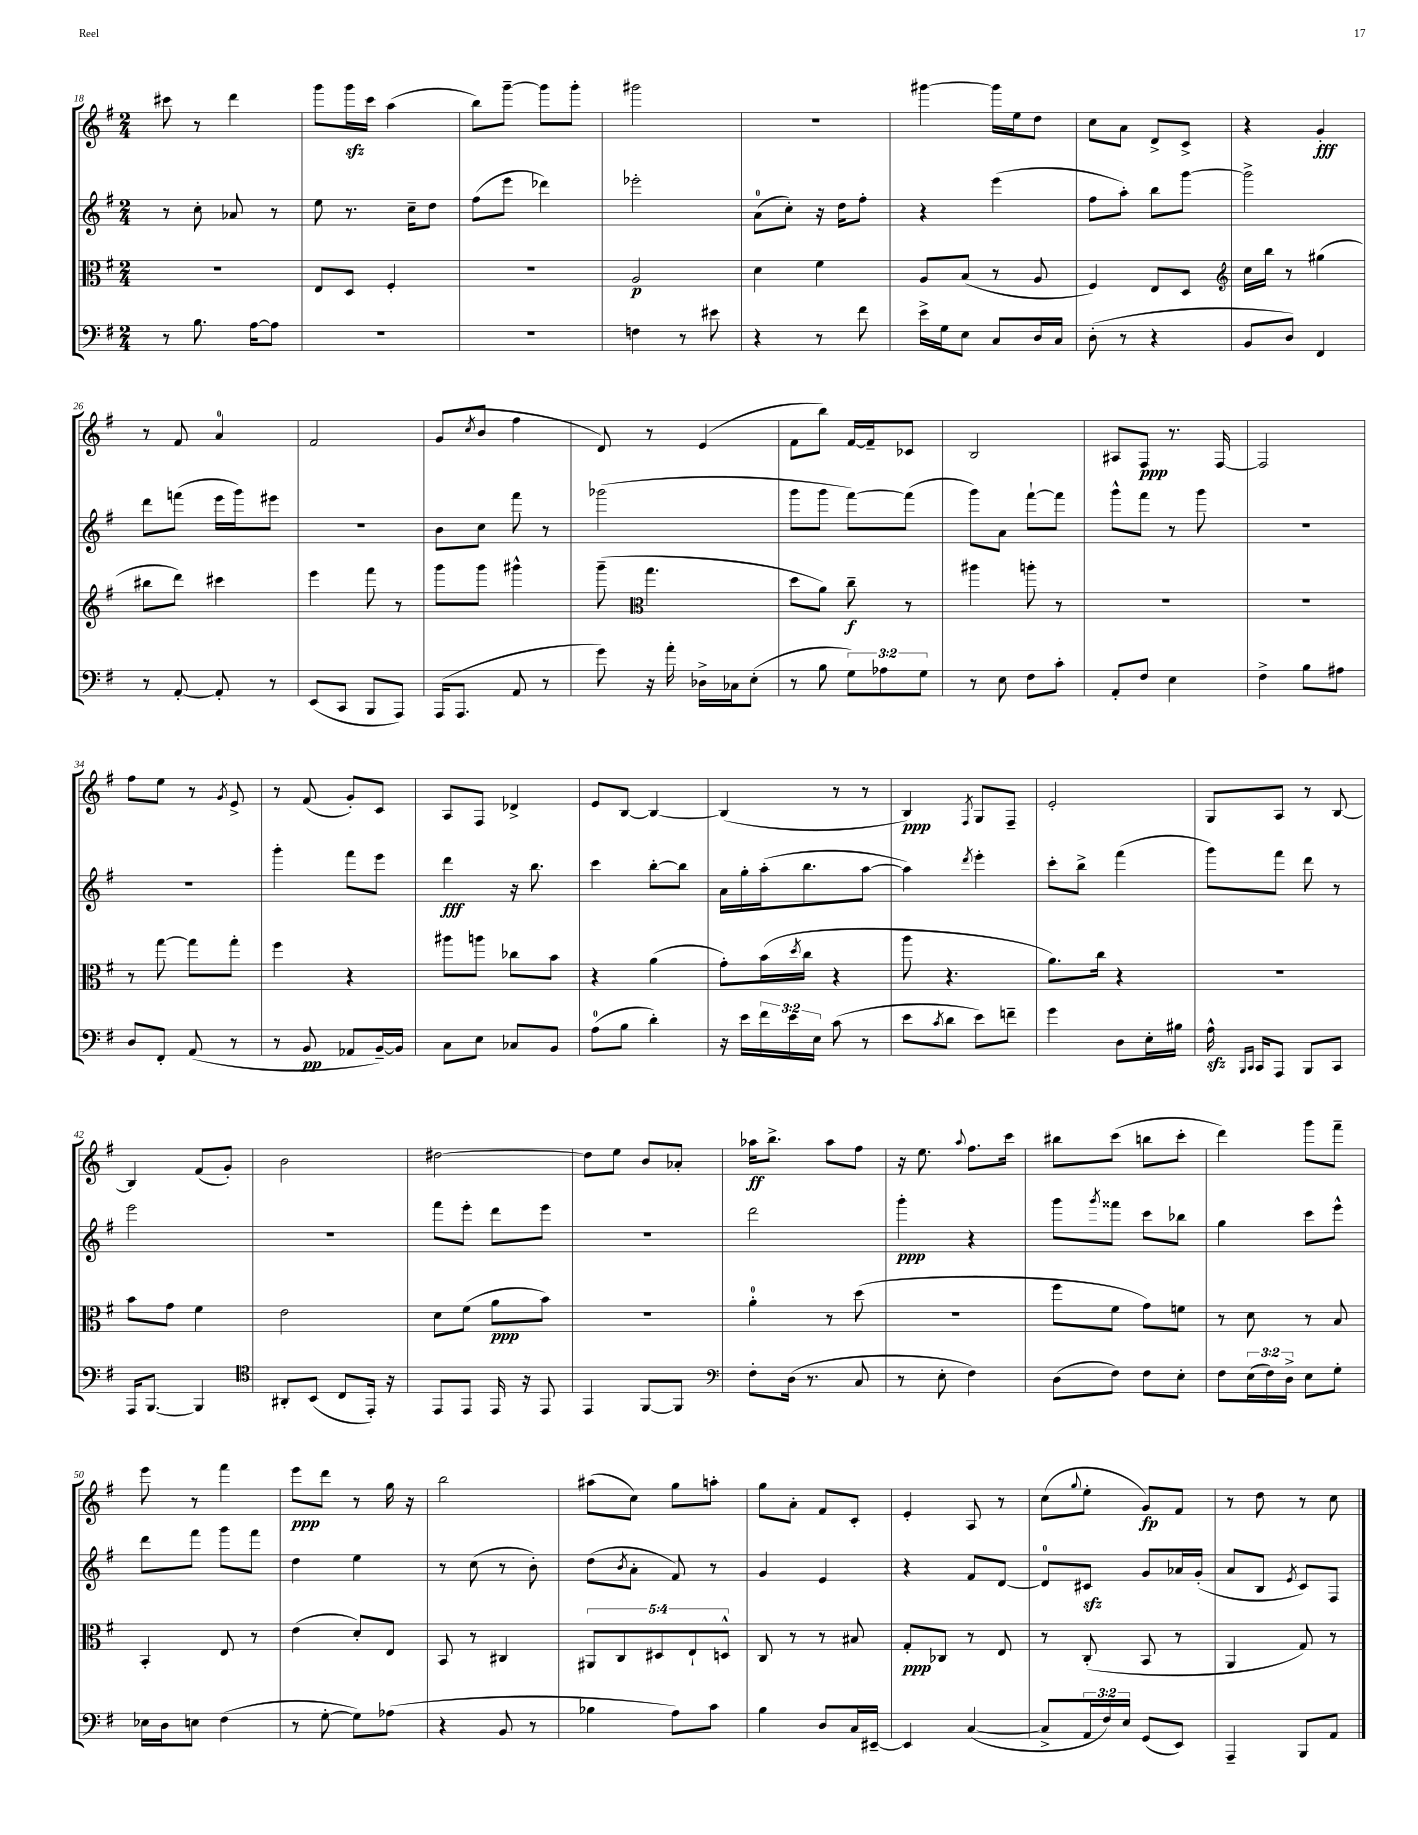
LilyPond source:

<<
\new StaffGroup <<
\new Staff = "s0" {
    \clef treble \key g \major \numericTimeSignature \time 2/4
    cis'''8 r8 d'''4 |
    g'''8 g'''16\sfz c'''16 a''4( |
    b''8) g'''8~-- g'''8 g'''8-. |
    gis'''2 |
    R2 |
    gis'''4~ gis'''16 e''16 d''8 |
    c''8 a'8 d'8-> c'8-> |
    r4 g'4-.\fff |
    r8 fis'8 a'4-0 |
    fis'2 |
    g'8( \acciaccatura { c''8 } b'8 fis''4 |
    d'8) r8 e'4( |
    fis'8 b''8) fis'16~ fis'16-- ces'8 |
    b2 |
    ais8 fis8\ppp r8. fis16~ |
    fis2 |
    fis''8 e''8 r8 \acciaccatura { g'8 } e'8-> |
    r8 fis'8( g'8-.) c'8 |
    a8 fis8 des'4-> |
    e'8 b8~ b4~ |
    b4( r8 r8 |
    b4\ppp) \acciaccatura { fis8 } g8 fis8-- |
    e'2-. |
    g8 a8 r8 b8~ |
    b4 fis'8( g'8-.) |
    b'2 |
    dis''2~ |
    dis''8 e''8 b'8 aes'8-. |
    aes''16\ff b''8.-> aes''8 fis''8 |
    r16 e''8. \appoggiatura { a''8 } fis''8. c'''16 |
    bis''8 c'''8( b''8 c'''8-. |
    d'''4) g'''8 fis'''8-- |
    e'''8 r8 fis'''4 |
    e'''8\ppp d'''8 r8 g''16 r16 |
    b''2 |
    ais''8( c''8) g''8 a''8-. |
    g''8 a'8-. fis'8 c'8-. |
    e'4-. a8 r8 |
    c''8( \appoggiatura { g''8 } e''8-. g'8\fp) fis'8 |
    r8 d''8 r8 c''8 \bar "|." |
}
\new Staff = "s1" {
    \clef treble \key g \major \numericTimeSignature \time 2/4
    r8 c''8-. aes'8 r8 |
    e''8 r8. c''16-- d''8 |
    fis''8( e'''8 des'''4) |
    ees'''2-. |
    a'8-0( c''8-.) r16 d''16 fis''8-. |
    r4 e'''4( |
    fis''8 a''8-.) b''8 g'''8~ |
    g'''2-> |
    d'''8 f'''8( e'''16 g'''16) eis'''8 |
    R2 |
    b'8 c''8 fis'''8 r8 |
    ges'''2( |
    g'''8 g'''8 fis'''8~) fis'''8( |
    g'''8) a'8 fis'''8~-! fis'''8 |
    g'''8-^ fis'''8 r8 g'''8 |
    r2 |
    R2 |
    g'''4-. fis'''8 e'''8 |
    d'''4\fff r16 b''8. |
    c'''4 b''8~-. b''8 |
    a'16 g''16-. a''16-.( b''8. a''8~ |
    a''4) \acciaccatura { d'''8 } e'''4-. |
    c'''8-. b''8-> fis'''4( |
    g'''8) fis'''8 d'''8 r8 |
    e'''2 |
    R2 |
    fis'''8 e'''8-. d'''8 e'''8 |
    R2 |
    d'''2 |
    g'''4-.\ppp r4 |
    g'''8 \acciaccatura { g'''8 } fisis'''8 c'''8 bes''8 |
    g''4 c'''8 e'''8-^ |
    d'''8 fis'''8 g'''8 fis'''8 |
    d''4 e''4 |
    r8 c''8( r8 b'8-.) |
    d''8( \acciaccatura { b'8 } a'8-. fis'8) r8 |
    g'4 e'4 |
    r4 fis'8 d'8~ |
    d'8-0 cis'8\sfz g'8 aes'16 g'16-.( |
    a'8 b8 \acciaccatura { e'8 } c'8) fis8 \bar "|." |
}
\new Staff = "s2" {
    \clef alto \key g \major \numericTimeSignature \time 2/4 \override Staff.TupletNumber.text = #tuplet-number::calc-fraction-text
    R2 |
    e8 d8 fis4-. |
    r2 |
    a2\p |
    d'4 fis'4 |
    a8 b8( r8 a8 |
    fis4) e8 d8 |
    \clef treble c''16 b''16 r8 gis''4( |
    bis''8 d'''8) cis'''4 |
    e'''4 fis'''8 r8 |
    g'''8 g'''8 gis'''4-^ |
    g'''8--( \clef alto g''4. |
    d''8 a'8) c''8--\f r8 |
    ais''4 a''8-. r8 |
    R2 |
    R2 |
    r8 g''8~ g''8 g''8-. |
    fis''4 r4 |
    ais''8 a''8 ces''8 b'8 |
    r4 a'4( |
    g'8-.) b'16( \acciaccatura { d''8 } c''16 r4 |
    a''8 r4. |
    a'8.) c''16 r4 |
    r2 |
    b'8 g'8 fis'4 |
    e'2 |
    d'8 fis'8( a'8\ppp b'8) |
    r2 |
    a'4-0-. r8 d''8( |
    R2 |
    fis''8 fis'8 g'8) f'8 |
    r8 d'8 r8 b8 |
    b,4-. e8 r8 |
    e'4( d'8-.) e8 |
    b,8 r8 cis4 |
    \tuplet 5/4 { ais,8 c8 dis8 e8-! d8-^ } |
    c8 r8 r8 bis8 |
    g8-.\ppp ces8 r8 e8 |
    r8 c8-.( b,8 r8 |
    a,4 g8) r8 \bar "|." |
}
\new Staff = "s3" {
    \clef bass \key g \major \numericTimeSignature \time 2/4 \override Staff.TupletNumber.text = #tuplet-number::calc-fraction-text
    r8 b8. a16~ a8 |
    R2 |
    R2 |
    f4 r8 eis'8 |
    r4 r8 fis'8 |
    e'16-> g16 e8 c8 d16 c16 |
    d8-.( r8 r4 |
    b,8 d8) fis,4 |
    r8 a,8~-. a,8-. r8 |
    e,8( c,8 b,,8 a,,8) |
    a,,16( a,,8. a,8 r8 |
    g'8) r16 a'16-. des16-> ces16 e8-.( |
    r8 b8 \tuplet 3/2 { g8) aes8 g8 } |
    r8 e8 fis8 c'8-. |
    a,8-. fis8 e4 |
    fis4-> b8 ais8 |
    d8 fis,8-. a,8( r8 |
    r8 b,8\pp aes,8 b,16~--) b,16 |
    c8 e8 ces8 b,8 |
    a8-0( b8 d'4-.) |
    r16 e'16 \tuplet 3/2 { fis'16 e'16 e16 } c'8( r8 |
    e'8 \acciaccatura { c'8 } d'8 e'8) f'8-- |
    g'4 d8 e16-. bis16 |
    a16-^\sfz \grace { b,,16 c,16 } c,16 a,,8 b,,8 c,8 |
    a,,16 b,,8.~ b,,4 |
    \clef tenor ais,8-. b,8( c8 e,16-.) r16 |
    e,8 e,8 e,16 r16 e,8 |
    e,4 fis,8~ fis,8 |
    \clef bass fis8-. d16( r8. c8 |
    r8 e8-. fis4) |
    d8( fis8) fis8 e8-. |
    fis8 \tuplet 3/2 { e16( fis16) d16-> } e8 g8-. |
    ees16 d16 e8 fis4( |
    r8 g8~-. g8) aes8( |
    r4 b,8 r8 |
    bes4 a8) c'8 |
    b4 d8 c16 eis,16~-- |
    eis,4 c4~( |
    c8-> \tuplet 3/2 { a,16 fis16) e16 } g,8( e,8) |
    a,,4-- b,,8 a,8 \bar "|." |
}
>>
>>
\layout { \context { \Score currentBarNumber = #18 } }
